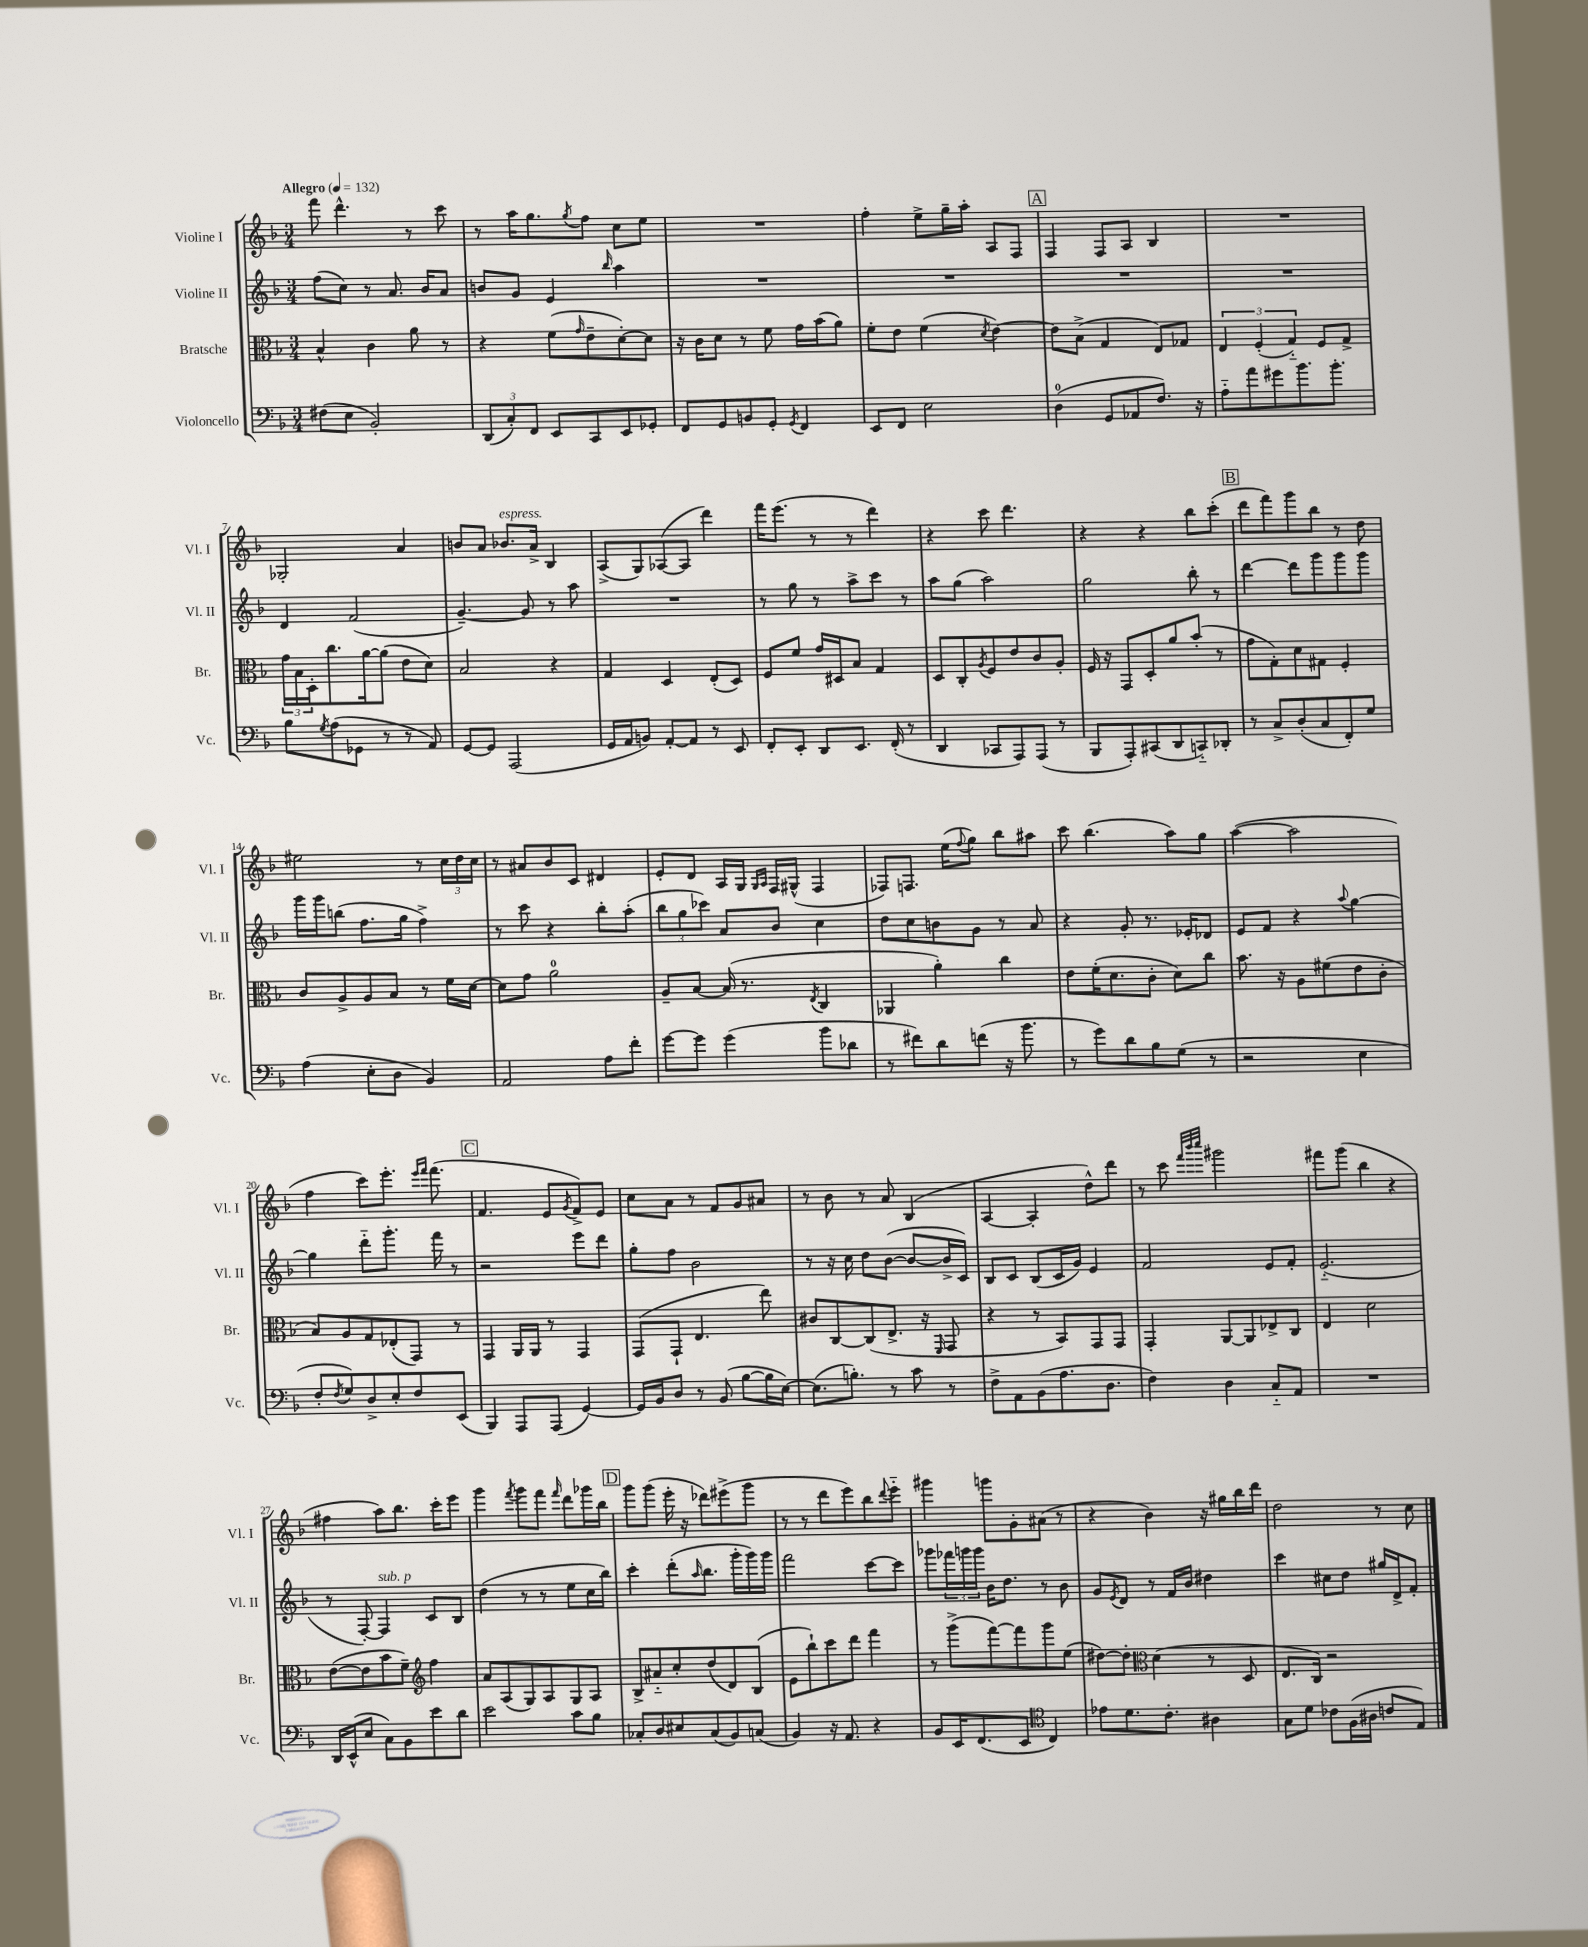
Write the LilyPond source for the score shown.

<<
\new StaffGroup <<
\new Staff = "s0" \with { instrumentName = "Violine I" shortInstrumentName = "Vl. I" } {
    \clef treble \key f \major \numericTimeSignature \time 3/4 \tempo "Allegro" 4 = 132
    f'''8 d'''4.-^ r8 c'''8 |
    r8 a''16 g''8. \acciaccatura { g''8 } f''8 c''8 e''8 |
    R2. |
    f''4-. e''8-> g''16-- a''16-. a8 f8 |
    \mark \markup { \box "A" } f4 f8 a8 bes4 |
    R2. |
    ges2-. a'4 |
    b'8 a'8 bes'8.^\markup { \italic "espress." } a'16-> bes4 |
    a8->( g8) aes8~( aes8 d'''4) |
    f'''16 e'''8.( r8 r8 d'''4) |
    r4 c'''8 d'''4. |
    r4 r4 bes''8 c'''8-.( |
    \mark \markup { \box "B" } d'''8 f'''8) g'''8 bes''8 r8 d''8 |
    eis''2 r8 \tuplet 3/2 { c''16 d''16 c''16 } |
    r8 ais'8 bes'8 c'8 dis'4 |
    e'8-. d'8 a16 g16 \grace { g16 a16 } f16 gis16-^( f4 |
    fes8) f8. e''16( \appoggiatura { f''8 } g''8) bes''8 ais''8 |
    c'''8 bes''4.( a''8) g''8 |
    a''4~( a''2 |
    f''4 c'''8) e'''8.-. \grace { e'''16 f'''16 } f'''8.( |
    \mark \markup { \box "C" } f'4. e'8 \acciaccatura { g'8 } f'8->) e'8 |
    c''8 a'8 r8 f'8 g'8 ais'8 |
    r8 bes'8 r8 a'8 bes4( |
    a4~ a4-. d''8-^) d'''8 |
    r8 c'''8 \grace { f'''32 bes'''32 c''''32 } gis'''2 |
    fis'''8 g'''8( bes''4 r4 |
    fis''4 a''8) bes''8. c'''16-. e'''8 |
    g'''4 \acciaccatura { f'''8 } g'''8 f'''8 \grace { f'''16 } d'''8 ges'''16 bes''16 |
    \mark \markup { \box "D" } g'''8 g'''8( e'''16-. r16 des'''8) eis'''8->( g'''8 |
    r8 r8 d'''8 e'''8) bes''8 \appoggiatura { d'''8 } e'''8-_ |
    gis'''4 g'''8 g'8-. ais'8( r8 |
    r4 bes'4) r16 gis''16 bes''16 d'''16 |
    d''2 r8 c''8 \bar "|." |
}
\new Staff = "s1" \with { instrumentName = "Violine II" shortInstrumentName = "Vl. II" } {
    \clef treble \key f \major \numericTimeSignature \time 3/4
    f''8( c''8) r8 a'8. bes'16 a'8 |
    b'8 g'8 e'4 \grace { bes''16 } a''4 |
    R2. |
    R2. |
    \mark \markup { \box "A" } R2. |
    R2. |
    d'4 f'2( |
    g'4.~--) g'8 r8 a''8 |
    R2. |
    r8 g''8 r8 a''8-> c'''8 r8 |
    a''8 g''8( a''2) |
    g''2 bes''8-. r8 |
    \mark \markup { \box "B" } d'''4~ d'''8 g'''8 g'''8 g'''8 |
    g'''16 g'''16 b''8( f''8. g''16 f''4->) |
    r8 c'''8 r4 bes''8-. a''8-.( |
    \tuplet 3/2 { bes''8 g''8 ces'''8) } a'8 bes'8 c''4 |
    d''8 c''8 b'8 g'8 r8 a'8 |
    r4 g'8-. r8. ees'16-. des'8 |
    e'8 f'8 r4 \appoggiatura { a''8 } g''4~ |
    g''4 d'''8-_ g'''8.-. f'''16 r8 |
    \mark \markup { \box "C" } r2 e'''8 d'''8 |
    g''8-. f''8 bes'2 |
    r8 r16 c''16 d''8 bes'8~( bes'8~ bes'16-> c'16) |
    bes8 c'8 bes8( c'16 g'16) e'4 |
    f'2 e'8 f'8-. |
    e'2.-_( |
    r8 f8~-.) f4^\markup { \italic "sub. p" } c'8 bes8 |
    d''4( r8 r8 e''8 c''16 bes''16) |
    \mark \markup { \box "D" } c'''4-. d'''8-.( \grace { a''16 } bes''8. g'''16-. g'''16) g'''16 |
    f'''2 c'''8~ c'''8 |
    ges'''8 \tuplet 3/2 { fes'''16 g'''16 g'''16 } bes'16 d''8. r8 bes'8 |
    g'8 \acciaccatura { e'8 } d'8 r8 f'16 bes'16 dis''4 |
    c'''4 cis''8 d''8 gis''16 d'16-> f'8-. \bar "|." |
}
\new Staff = "s2" \with { instrumentName = "Bratsche" shortInstrumentName = "Br." } {
    \clef alto \key f \major \numericTimeSignature \time 3/4
    bes4-^ c'4 a'8 r8 |
    r4 f'8( \grace { g'16 } e'8-- d'8~-.) d'8 |
    r16 c'16 d'8 r8 f'8 g'16 bes'16( a'8) |
    f'8-. e'8 f'4( \acciaccatura { d'8 } e'4~) |
    \mark \markup { \box "A" } e'8 bes8->( g4 e8) ges8 |
    \tuplet 3/2 { e4 f4-.( g4-_) } f8 g8-> |
    \tuplet 3/2 { g'16 bes16 d16-. } c''8. a'16~ a'8( e'8 d'8) |
    bes2 r4 |
    g4 d4 e8-.( d8) |
    f8 f'8 g'16 dis16 bes8 g4 |
    d8 c8-. \acciaccatura { a8 } f8 e'8 c'8 a8-. |
    f16 r16 g,8 d8-. a'8 bes'8-.( r8 |
    \mark \markup { \box "B" } g'8 g8-.) d'8 gis8 f4-. |
    c'8 a8-> a8 bes8 r8 f'16 d'16~ |
    d'8 g'8 a'2-0 |
    a8-- bes8~ bes16( r8. \acciaccatura { e8 } c4 |
    aes,4 a'4-.) c''4 |
    e'8 f'16-.( d'8. c'8-. d'8) c''8 |
    bes'8. r16 a8 fis'8( e'8 c'8-. |
    bes8) a8 g8 ees8-.( g,8) r8 |
    \mark \markup { \box "C" } g,4 a,16 a,16 r8 g,4 |
    g,8( g,8-! e4. e''8) |
    cis'8 c8~ c8( e8.-> r16 \grace { f,16 } g,8 |
    r4 r8 bes,8) g,8 g,8 |
    g,4-. a,8~ a,8 ees8-> c8 |
    e4 d'2 |
    e'8~( e'8 bes'8 f'8--) \clef treble f''4 |
    a'8 a8( g8) a8 g8 a8 |
    \mark \markup { \box "D" } bes8-> ais'8-_ c''8-. d''8( d'8) bes8( |
    e'8 bes''8-!) c'''8 d'''8 f'''4 |
    r8 g'''8->( f'''8~) f'''8 g'''8 e''8( |
    dis''8~) dis''8-. \clef alto d'4( r8 d8 |
    e8. c16) r2 \bar "|." |
}
\new Staff = "s3" \with { instrumentName = "Violoncello" shortInstrumentName = "Vc." } {
    \clef bass \key f \major \numericTimeSignature \time 3/4
    fis8( e8 bes,2-.) |
    \tuplet 3/2 { d,8( c8-.) f,8 } e,8 c,8 e,8 ges,8-. |
    f,8 g,8 b,8 g,8-. \acciaccatura { g,8 } f,4 |
    e,8 f,8 e2 |
    \mark \markup { \box "A" } d4-0( g,8 aes,8 f8.) r16 |
    a8-_ a'8 gis'8 bes'8. bes'8.-. |
    bes8 \acciaccatura { g8 } a8( ges,8 r8 r8 a,8) |
    g,8~ g,8 a,,2( |
    g,16 a,16 b,8) a,8~-. a,8 r8 e,8 |
    f,8-. e,8-. d,8 e,8. f,16-.( r8 |
    d,4 ces,8 a,,8) a,,8( r8 |
    bes,,8 a,,8-.) cis,8( d,8 c,8-_) des,8-. |
    \mark \markup { \box "B" } r8 c8-> d8-.( c8 f,8-.) g8 |
    a4( e8-. d8 bes,4) |
    a,2 a8 f'8-. |
    g'8~ g'8 g'4( bes'8 des'8 |
    r8 fis'8) d'8 f'8( r16 bes'8. |
    r8 g'8) d'8 bes8 g8( r8 |
    r2 e4 |
    f8-. \acciaccatura { f8 } g8) d8-> e8-. f8 e,8( |
    \mark \markup { \box "C" } bes,,4) a,,8 a,,8( g,4~) |
    g,16 bes,16 d8 r8 bes,8( bes8~ bes16 e16~) |
    e8.( b8.-.) r8 c'8 r8 |
    f8-> a,8 bes,8( a8. d8. |
    f4) d4 c8-_ a,8 |
    R2. |
    d,16 e,16-^( e8 c8) bes,8 e'8 d'8 |
    e'2 c'8 bes8 |
    \mark \markup { \box "D" } ces8-. d8 eis8 ces8( bes,8) c8( |
    bes,4) r16 a,8. r4 |
    bes,8 e,16 f,8.( e,8 \clef tenor c4) |
    ees'8 d'8. c'8.-. ais4 |
    g8 d'8 ces'8 f16( ais16 c'8 e8) \bar "|." |
}
>>
>>
